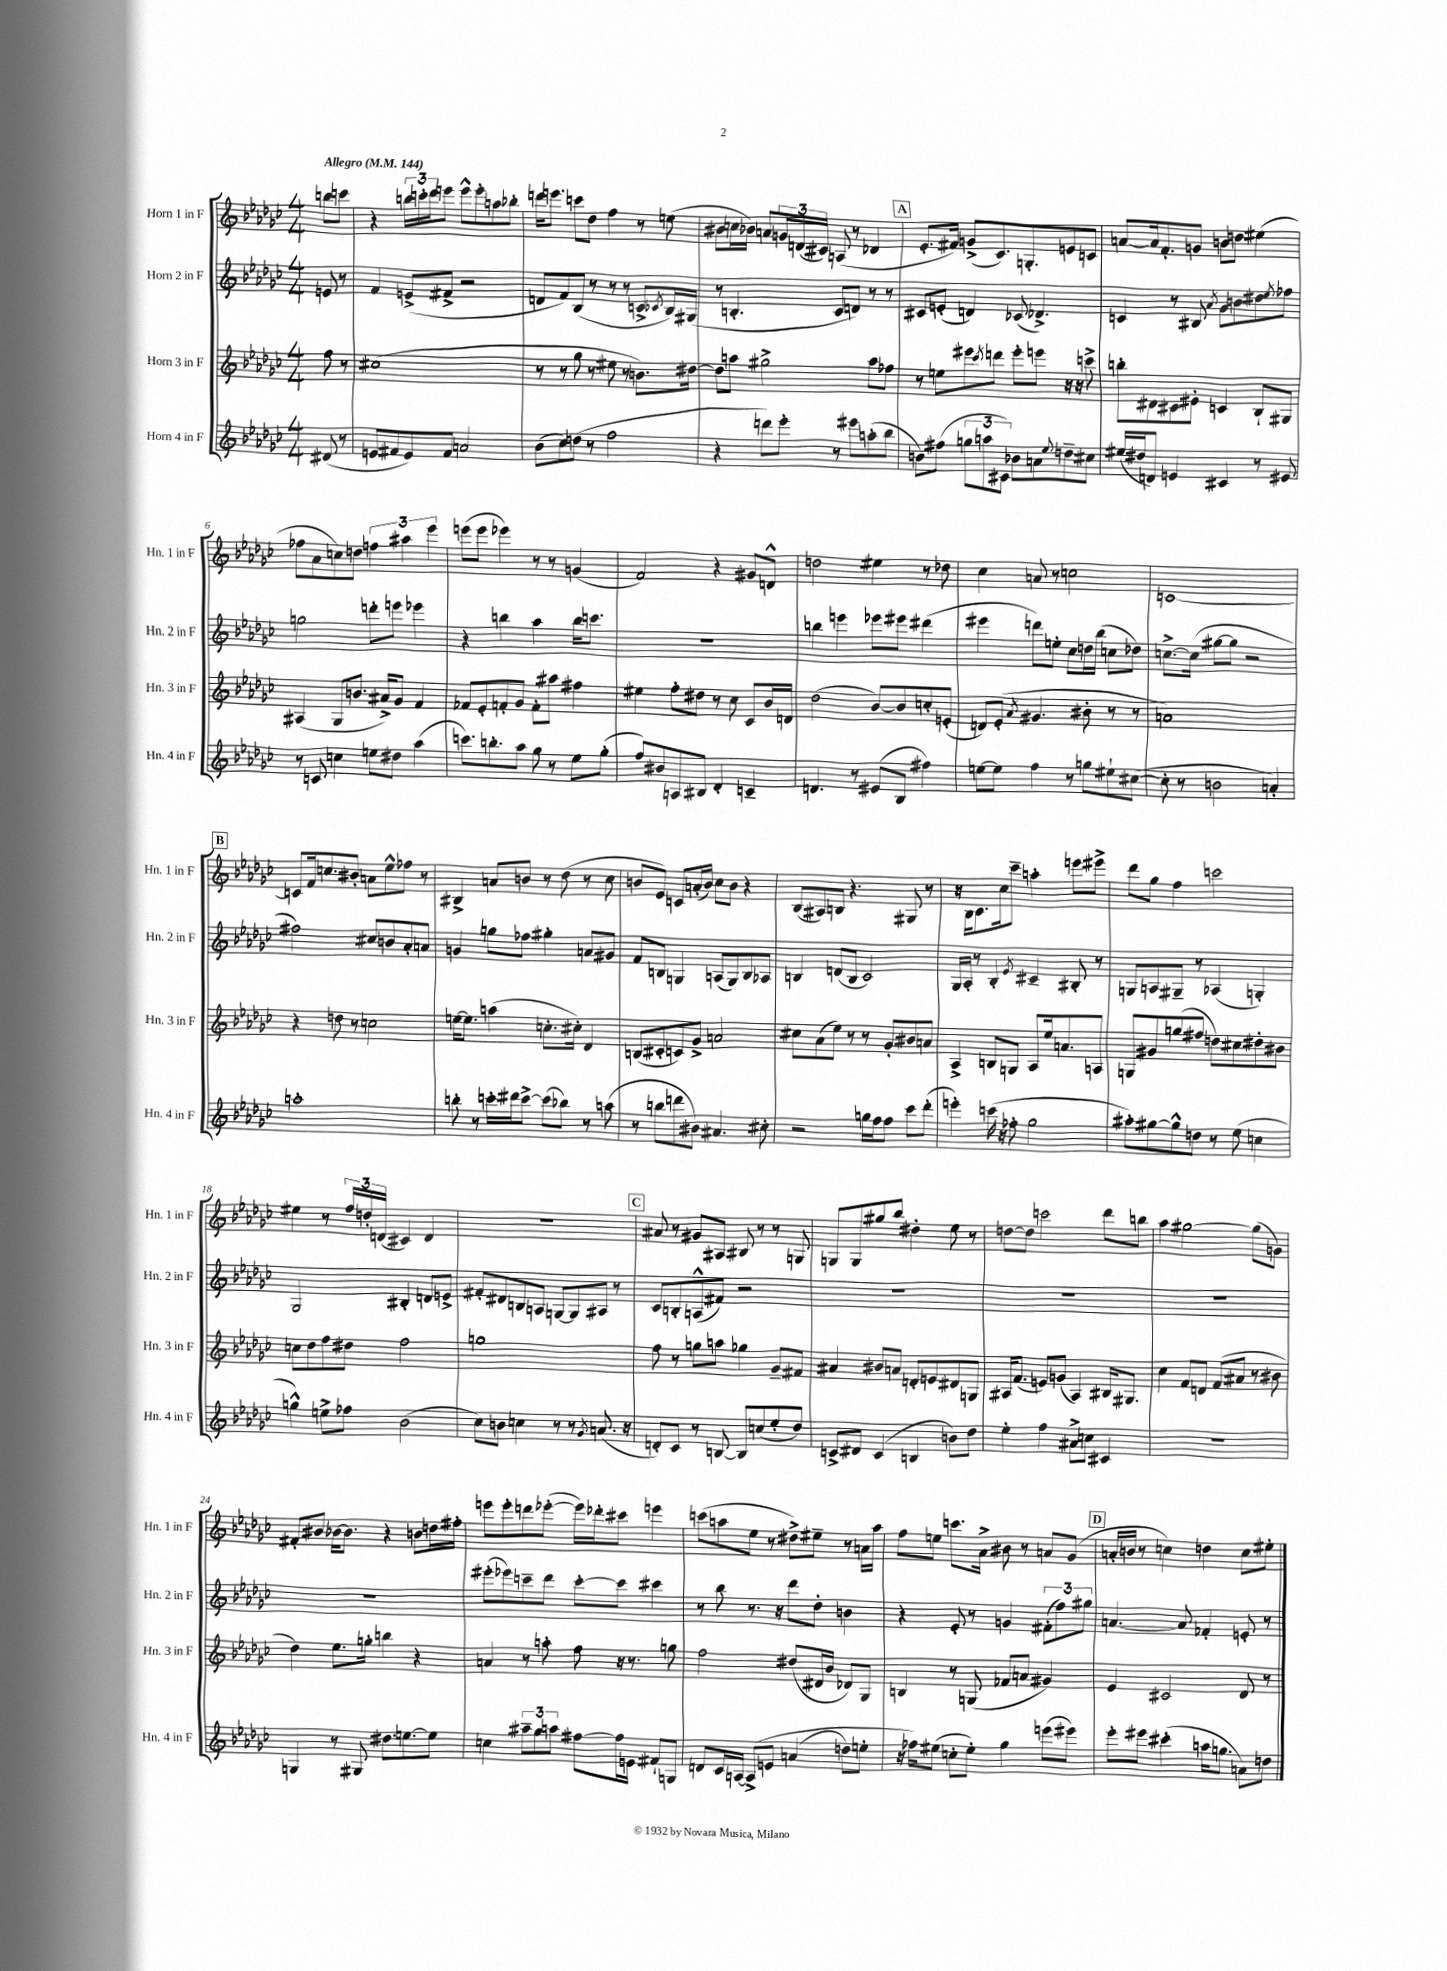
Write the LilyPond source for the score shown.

<<
\new StaffGroup <<
\new Staff = "s0" \with { instrumentName = "Horn 1 in F" shortInstrumentName = "Hn. 1 in F" } {
    \clef treble \key ges \major \numericTimeSignature \time 4/4 \partial 4 \tempo "Allegro" 4 = 144
    b''8 c'''8 |
    r4 \tuplet 3/2 { b''16 c'''16-. des'''16 } e'''8 e'''8-^ e'''8-. a''8 bes''8-. |
    d'''16 e'''8. c'''8 des''8 f''4 r8 e''8( |
    bis'8 c''16 bes'16) a'8 \tuplet 3/2 { g'16 d'16( cis'16) } a8( r8 des'4 |
    \mark \markup { \box "A" } ees'8.-. fis'16) g'8->( ces'8.) g8.-. e'8 c'8 |
    a'8~ a'16 f'8.-. g'8 b'8 d''8 eis''4( |
    fes''8 aes'8 c''8) d''8 \tuplet 3/2 { f''4 ais''4 ees'''4 } |
    e'''8( e'''8 ees'''4) r8 r8 g'4( |
    f'2) r4 gis'8 d'8-^ |
    d''2 eis''4 r8 des''8 |
    ces''4 a'8 r8 c''2 |
    c'1~ |
    \mark \markup { \box "B" } c'8 f'16 c''8. bis'8-. a'8 ees''8-^ fes''8 r8 |
    bis4-> a'8 b'8 r8 des''8( r8 ces''8 |
    b'8 ees'8) c'8 a'16-.( b'16) ces''8 b'8 r4 |
    bes8( ais8) b8 r4. gis8 r8 |
    r16 bes16 ces'8. ces''16 ces'''8-- a''4-. e'''8 eis'''8-> |
    des'''8 ges''8 f''4 c'''2 |
    eis''4 r8 \tuplet 3/2 { f''16 d''16-. d'16( } cis'4) d'4 |
    R1 |
    \mark \markup { \box "C" } ais'8 r8 gis'8 ais8 bis8 r8 r8 g8 |
    g8 g8 gis''8 bes''8 dis''4-. ees''8 r8 |
    d''8~ d''8 c'''2 des'''8 b''8 |
    aes''4 gis''2~ gis''8( g'8) |
    fis'8-. bis'8 bes'16~ bes'8. r4 b'8 d''16 fis''16-. |
    e'''8 e'''8-. d'''8 ees'''8~-.( ees'''16) des'''16-. cis'''8 e'''4 |
    c'''8( a''8 ees''8 r8 dis''8->) eis''8-- r8 a'16 a''16 |
    f''8 e''8 c'''8. aes'16-> bis'8 r8 a'8 ges'8( |
    \mark \markup { \box "D" } a'16-. b'16 r8 c''4) d''4 c''8 eis''8-. \bar "|." |
}
\new Staff = "s1" \with { instrumentName = "Horn 2 in F" shortInstrumentName = "Hn. 2 in F" } {
    \clef treble \key ges \major \numericTimeSignature \time 4/4 \partial 4
    e'8 r8 |
    f'4 e'8->( fis'8-> r2 |
    d'8 f'8) bes8( r8 r8 r8 c'8-> \acciaccatura { ces'8 } bes16) gis16( |
    r8 b4.-. ces'8 d'8) r8 r8 |
    \mark \markup { \box "A" } cis'8 e'8-.( d'4) ces'8( des'4.->) |
    c'4 r8 bis8 \acciaccatura { aes'8 } ges'8 b'8 dis''8 \acciaccatura { ees''8 } fes''8 |
    g''2 d'''8-. e'''8 ees'''4 |
    r4 b''4 aes''4 b''16 c'''8. |
    R1 |
    b''4 e'''4 ees'''8 eis'''8 dis'''4( |
    eis'''4 d'''8) e''8-. ces''8 d''16 bes''16( c''8 des''8) |
    c''8.~-> c''16( gis''8~ gis''8 r2 |
    \mark \markup { \box "B" } fis''2) cis''8 b'8 aes'8-. a'8 |
    g'4 g''8 fes''8 gis''4-. a'8 gis'8 |
    f'8 b8 g4 a8( g8) b8 aes8 |
    b4 d'8( b8 ces'2) |
    ges16 aes16-. r8 bes4-. \acciaccatura { ees'8 } cis'4-- bis8-. r8 |
    g8 a8 gis8-- r8 aes4( g4-.) |
    ges2 bis4-. d'8 e'8-> |
    fis'8-. dis'8 b8 a8 g8~ g8 ais8 r8 |
    \mark \markup { \box "C" } ces'8 b8-. a8-^( fis'8) r2 |
    R1 |
    R1 |
    R1 |
    R1 |
    eis'''8-.( ees'''8) c'''8-- des'''8 c'''8~-. c'''8 cis'''4 |
    r8 bes''8 r8. r16 des'''8 des''8-. b'4 |
    r4 ees'8-. r8 g'4 \tuplet 3/2 { fis'8-.( f''8) gis''8 } |
    \mark \markup { \box "D" } a'4.~ a'8 fes'4-. e'8-. r8 \bar "|." |
}
\new Staff = "s2" \with { instrumentName = "Horn 3 in F" shortInstrumentName = "Hn. 3 in F" } {
    \clef treble \key ges \major \numericTimeSignature \time 4/4 \partial 4
    f''8 r8 |
    cis''1( |
    r8 r8 ges''8 r8 eis''8 r8 b'8.) dis''16~ |
    dis''8 a''8 gis''2-> a''8 fes''8 |
    \mark \markup { \box "A" } r8 e''8 eis'''8 \acciaccatura { ces'''8 } d'''8 eis'''8-. e'''8 r16 r16 c'''8-> |
    b''8-. dis'8 cis'8 eis'8-. c'4 bes8-! gis8 |
    ais4( ges8 b'8. ais'16->) ges'8 f'4 |
    fes'8 ees'8-. f'8-. ges'8 f'8-. ais''8 fis''4 |
    eis''4 f''8-. dis''8 r8 ces''8 ces'8 bes'16 d'16 |
    des''2( bes'8~) bes'8 c''8-. e'8-.( |
    d'8) ees'8-.( \acciaccatura { aes'8 } gis'4. bis'8-. r8 r8 |
    a'1) |
    \mark \markup { \box "B" } r4 d''8 r8 c''2 |
    e''16~ e''8. a''4( c''8.-. cis''16-.) des'4 |
    b8( cis'8-. c'8) ges'8-> a'2 |
    cis''8 aes'8( ees''8) r8 r8 ges'8-. bis'8 a'8 |
    aes4-> b8 g8 aes8 ees''16 a'8. a8 |
    g8 gis'8 g''8( fis''8 d''8) cis''8 dis''8-. bis'8 |
    c''8 des''8 f''8 dis''8 f''2 |
    g''1 |
    \mark \markup { \box "C" } f''8 r8 g''8 a''8 ges''4 ges'8-- fis'8 |
    ais'4 bis'8 a'8 d'8-. e'8 dis'8 g8 |
    ais16 f'8.( e'8) g'8( ais4) bis16 gis8. |
    ces''4 f'8 d'8 f'8( ais'8 r8 bis'8 |
    des''4) ees''8. g''16-. b''4 r4 |
    a'4 r8 a''8-. f''8 r16 r8. g''8 |
    f''2 dis''8( dis'16 bes'16 des'8) ges8 |
    b4 r8 g8( fes'8 a'8 gis'4) |
    \mark \markup { \box "D" } ees'4 cis'2 des'8 r8 \bar "|." |
}
\new Staff = "s3" \with { instrumentName = "Horn 4 in F" shortInstrumentName = "Hn. 4 in F" } {
    \clef treble \key ges \major \numericTimeSignature \time 4/4 \partial 4
    dis'8( r8 |
    e'8 fis'8 e'8) fis'8 a'2 |
    bes'8( ces''8) d''8( r8 f''2 |
    r4 d'''8) ees'''8-. r8 eis'''8 a''8-.( bes''8 |
    \mark \markup { \box "A" } b'8) fis''8( \tuplet 3/2 { g''8 a''8 cis'8) } bes'8 a'8 \appoggiatura { ees''8 } d''8-- cis''8 |
    eis''16( dis''16 d'8) e'4 cis'4 r8 eis'8 |
    r8 c'8 c''4 e''8 dis''8 aes''4( |
    c'''8.) b''8.-. aes''8 ges''8 r8 ees''8 ges''8-.( |
    f''8) bis'8 a8 bis8 des'4-. c'4-- |
    d'4. r8 eis'8( bes8 fis''4) |
    e''8~ e''8 f''4 r8 g''8 eis''8-! cis''8~( |
    cis''8-. r8 b'2 a'4-.) |
    \mark \markup { \box "B" } a''1-. |
    b''8-. r8 c'''16-. dis'''16 c'''8~-> c'''8( bes''8) r8 a''8( |
    r8 b''8 d'''8 bis'8) ais'4. cis''8-. |
    r2 g''16 f''16 f''8 ces'''8 des'''8-.( |
    e'''4-.) c'''16( r16 fes''8-. ges''2 |
    ais''8-.) gis''8~ gis''8-^ d''8 r8 ees''8( c''4 |
    g''4-^) e''8-> fes''8 bes'2( |
    ces''8) b'8 c''4 r8 r8 \acciaccatura { ges'8 } a'8.( r16 |
    \mark \markup { \box "C" } d'8-.) ces'8 r8 b8~ b8 c''8( ees''8-. des''8) |
    c'8-> dis'8 c'4( b4 b'8) des''8 |
    ees''4-. f''4 ais'8-> c''8 cis'4 |
    r1 |
    g4 r8 gis8 dis''8. e''8.~ e''8 |
    c''4 \tuplet 3/2 { ais''8-- ges''8 a''8 } fis''8~ fis''16 e'16 fis'8-! g8 |
    d'8 ces'16 a16~ a8->\( e'8 a'4( d''8) e''8-. |
    r16 fes''16\) eis''8( c''8-. eis''8-.) ges''4 e'''8( eis'''8) |
    \mark \markup { \box "D" } ees'''8-. eis'''8 cis'''4-.( a''16 g''8. a'8) d''8 \bar "|." |
}
>>
>>
